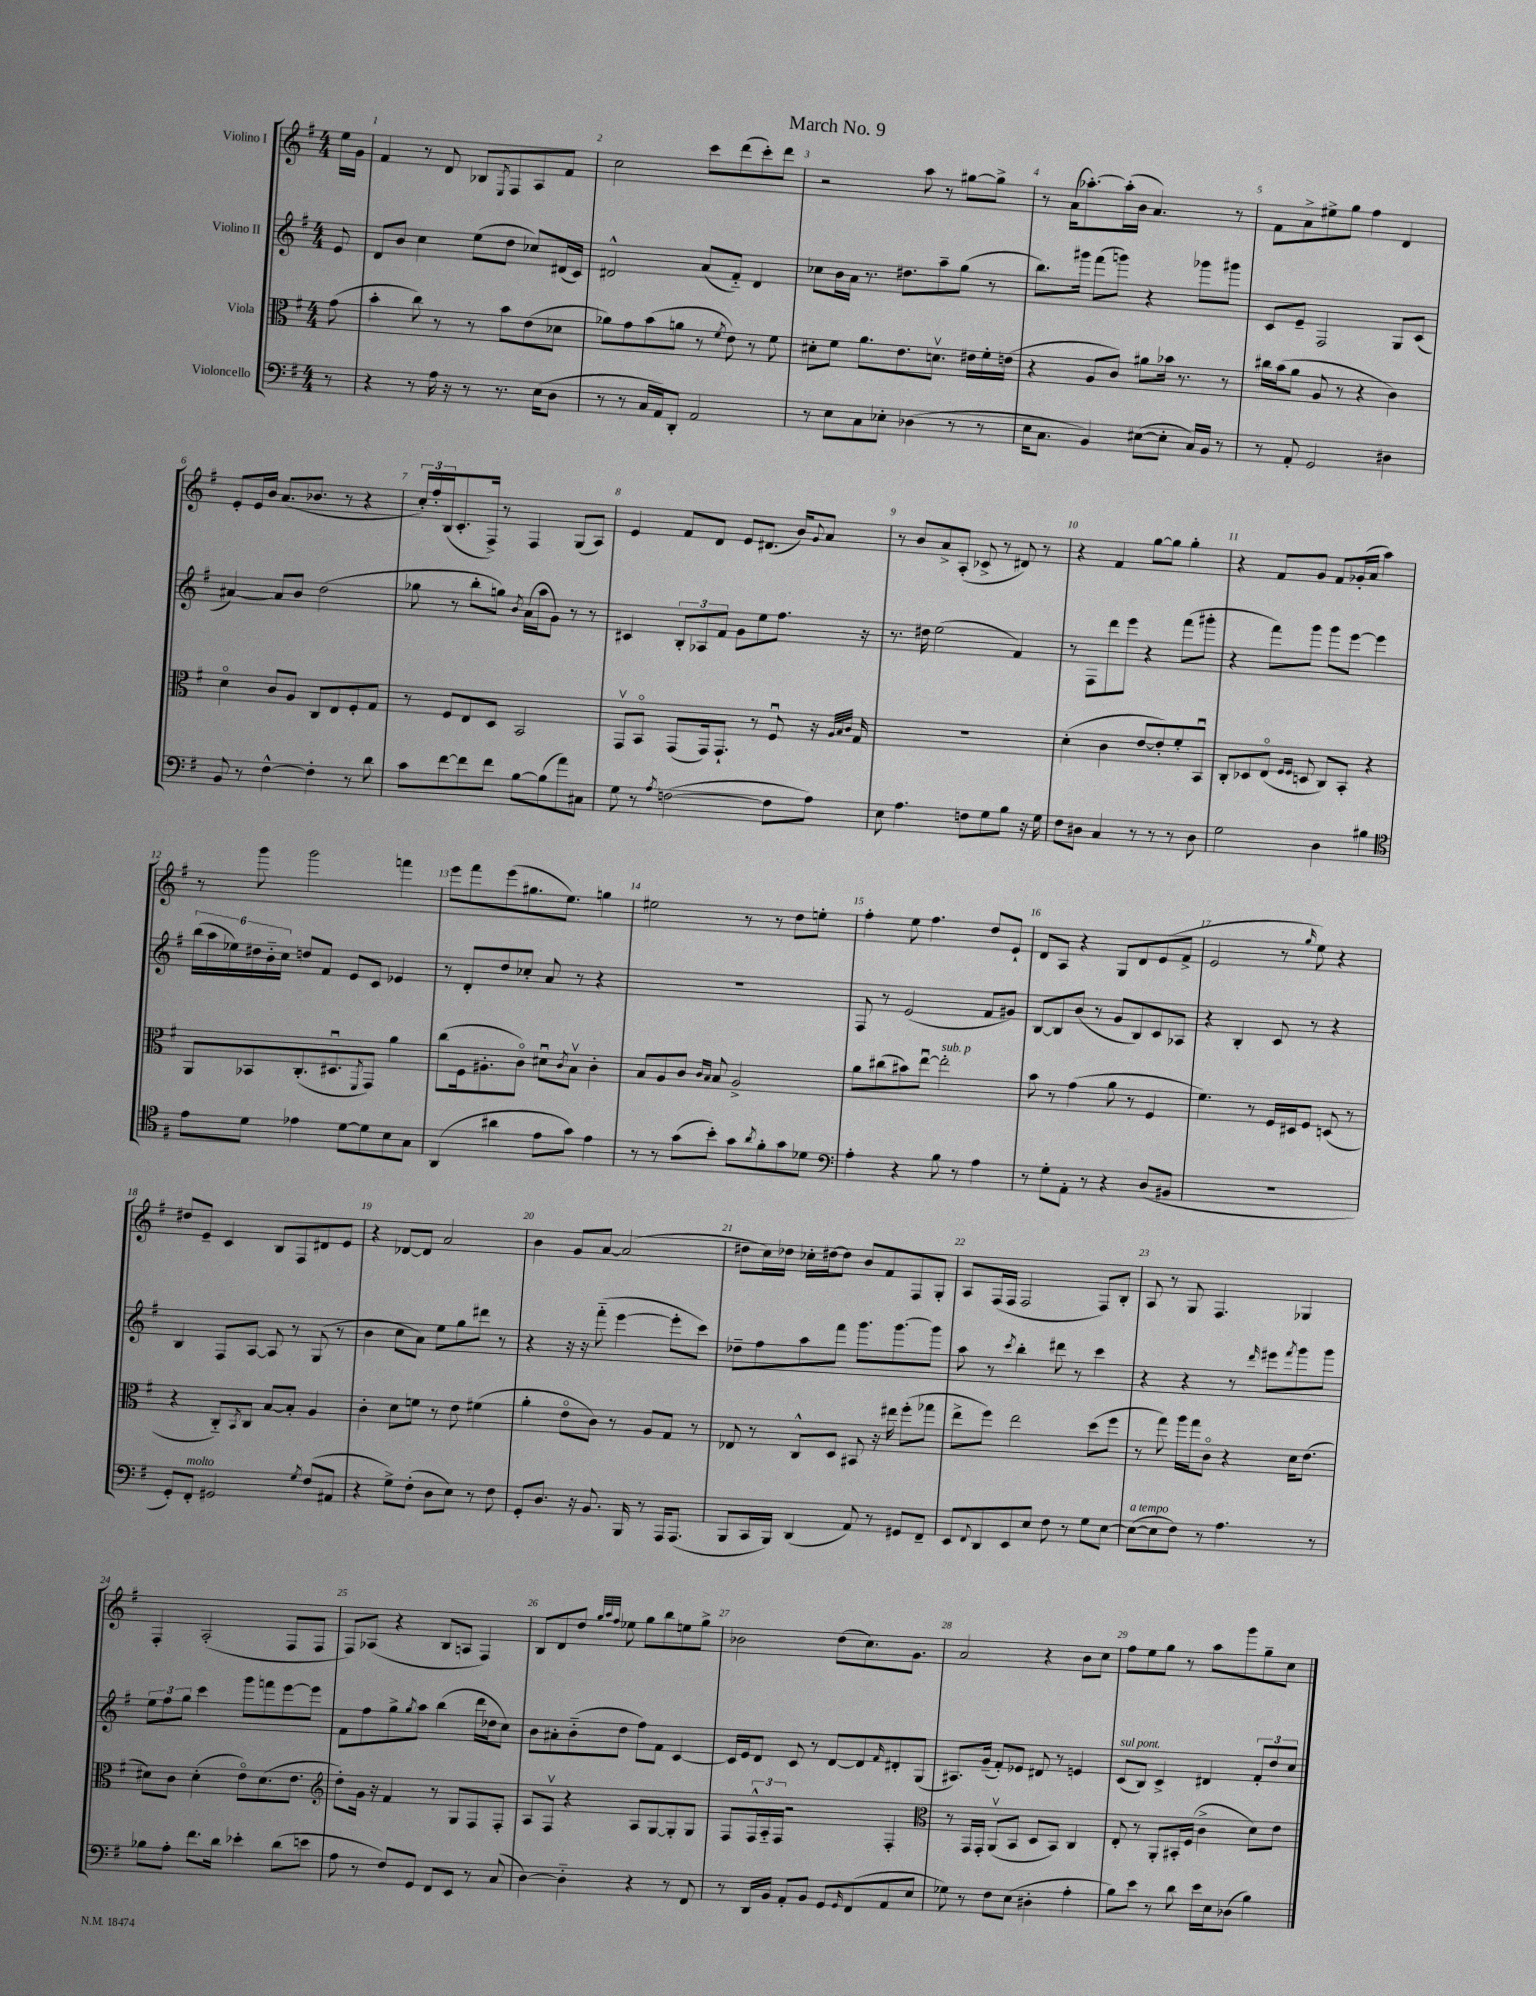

**kern	**kern	**kern	**kern
*part4	*part3	*part2	*part1
*staff4	*staff3	*staff2	*staff1
*I"Violoncello	*I"Viola	*I"Violino II	*I"Violino I
*clefF4	*clefC3	*clefG2	*clefG2
*k[f#]	*k[f#]	*k[f#]	*k[f#]
*M4/4	*M4/4	*M4/4	*M4/4
=	=	=	=
8r	(8g\	8e/	16ee\LL
.	.	.	16g\JJ
=1	=1	=1	=1
4r	4b'\	8d/L	4f#/
.	.	8b/J	.
8r	8cc\)	4cc\	8r
16A\	8r	.	8d/
16r	.	.	.
8r	8r	(8ee\L	8B-X/L
.	.	.	8qE/
8.r	8b\L	8dd\J	8F#/
.	(8e\	8cc-X/L)	8A/
(16E\KL	.	.	.
8D\J	8d-X\J	(16d#X/L	8f#/J
.	.	16c/JJ)	.
=2	=2	=2	=2
8r	8a-X\L)	2d#X^^/	2cc\
8r	8g\	.	.
16C/LL	(8b\	.	.
16AA/J)	.	.	.
8DD'/J	8an\J	.	.
2AA/	8r	(8a/L	8ccc\L
.	8qf#/	.	.
.	8e\)	8f#/J)	(8ddd\
.	8r	4d#/	8ccc'\)
.	8f#\	.	8ddd\J
=3	=3	=3	=3
8r	8d#X'\L	8cc-X\L	2r
8E\L	8f#\J	16b\L	.
.	.	16a\JJ	.
8C\	8.a\L	8.r	.
8E-X'\J	.	.	.
.	8.e\	8.dd#X\L	.
(4D-X\	.	.	8aa\
.	8.dnv\J	8aa~\	8r
8r	.	(8gg\J	[8gg#X\L
.	16e#X\LL	.	.
8r	16f#'\	8r	8gg#^\J]
.	(16en\JJ	.	.
=4	=4	=4	=4
16E\KL	4r	8.bb\L)	8r
8.C\J	.	.	.
.	.	.	(16a\KL
.	.	16ggg#X\Jk	[8.aa-X'\)
4BB/)	8A/L	(8fff#\L	.
.	8c/J)	8gggn\J)	(16aa-'\L]
.	.	.	16b\JJ
([8E#X\L	8a#X\L	4r	4.a/)
8E#'\J]	16b-X\Jk	.	.
.	8.r	.	.
16C/LL)	.	8ggg-X\L	.
16BB/JJ	.	.	.
8r	8r	8ggg#X\J	8r
=5	=5	=5	=5
8r	16cc#X\LL	8c/L	8f#\L
.	(16b\J	.	.
8AA'/	8a\J	8e~/J	8a^\
2GG/	8A/	2F#/	8ee#X^\
.	8r	.	8gg\J
.	4r	.	4ff#\
4D#X\	4c\)	8G/L	4d/
.	.	(8c/J	.
!!LO:LB:g=z
=6	=6	=6	=6
8BB/	4d\	[4a#X/)	8e'/L
8r	.	.	16e/L
.	.	.	16b/JJ
[4F#^^\	8c/L	8a#/L]	(8.a/L
.	8A/J	8b/J	.
.	.	.	8.b-X/J
4F#'\]	8C/L	(2dd\	.
.	8E/	.	8r
8r	8F#'/	.	4r
8d\	8G/J	.	.
=7	=7	=7	=7
8c\L	8r	8gg-X\	24cc'/LL)
.	.	.	24ff#'/
.	.	.	(24B/J
[8f#\	8F#/L	8r	8.c'/
8f#\]	8E/	8bb'\L	.
.	.	.	16F#^/Jk)
8f#\J	8D/J	8ggn\J)	8r
.	.	8qb/	.
[8B\L	2BB/	(16a\LL	4F#/
.	.	16aa\J	.
(8B\]	.	8g\J)	.
8a\)	.	8r	(8G/L
8C#X\J	.	8r	8A/J)
=8	=8	=8	=8
8G\	8GGv/L	4c#X/	4e/
8r	8BB/J	.	.
8qA/	.	.	.
([2Fn\	(8GG/L	12B'/L	8f#/L
.	.	12A-X/	.
.	16GG/k)	.	8d/J
.	.	12f#/J	.
.	8.GG`/J	.	.
.	.	8g\L	8e/L
.	8r	8ee\	(8.d#X/J
8F\L]	8F#u/	8.ff#\J	.
.	.	.	16b/KL)
.	.	.	8qqg/
8A\J)	16r	.	8a/J
.	32qqA/LLL	.	.
.	32qqB/	.	.
.	32qqc/JJJ	.	.
.	16G/	16r	.
=9	=9	=9	=9
8E\	1r	8.r	8r
4.A\	.	.	8b/L
.	.	16dd#X\	.
.	.	(2ee\	8a^/
.	.	.	(8A'/J
8Fn\L	.	.	8c-X^/
8G\	.	.	8r
8B\J	.	4f#/)	8d#X/)
16r	.	.	8r
16G\	.	.	.
=10	=10	=10	=10
8F#\L	(4d'\	8r	4r
8D#X\J	.	8F#\L	.
4C/	4c\	8ddd\	4f#/
.	.	8eee\J	.
8r	[8e/L	4r	[8gg\L
8r	8e'/])	.	8gg\J]
8r	8f#'/	(8fff#\L	4gg'\
8D#\	8BBu/J	8ggg#X'\J	.
=11	=11	=11	=11
2G\	8C'/L	4r	4r
.	8D-X/	.	.
.	(8E/J	8fff#\L)	8f#/L
.	16qqF#/LL	.	.
.	16qqF#/JJ	.	.
.	8Dn/	8ggg\J	8g/J
4D\	8C/L)	8ggg\L	8f#/L
.	8BB'/J	[8eee\J	(16g-X'/L
.	.	.	16a/JJ
4B#X\	4r	4eee\]	4aa\)
!!LO:LB:g=z
=12	=12	=12	=12
*clefC4	*	*	*
8e\L	8AA/L	(24bb\LL	8r
.	.	24aa\	.
.	.	24ee-X\)	.
8d\J	8BB-X/	24dd#X\	8ggg\
.	.	24b\	.
.	.	24cc\JJ	.
4e-X\	(8.C'/	8ddn/L	2ggg\
.	.	8f#/J	.
.	8.D#Xu/	.	.
[8d\L	.	8e/L	.
.	8qFF#/	.	.
8d\]	8GG/J)	8c/J	.
8B\	4a\	4e-X/	4fffn\
8G\J	.	.	.
=13	=13	=13	=13
(4AA/	(8cc\L	8r	8eee\L
.	16F#\k	8d'/L	8fff#\
.	8.A#X'\	.	.
4a#X\	.	8dd/	(8eee\
.	8c\J)	8cc-X'/J	8.gg#X\
8e\L	8d#Xu\L	8a/	.
.	.	.	8.ee\J)
.	8qc/	.	.
8g\J)	8Bv\J	8r	.
4e\	4c'\	4r	4ggn\
=14	=14	=14	=14
8r	8B/L	1r	2ee#X\
8r	8A/	.	.
(8g\L	8c/J	.	.
.	16qqc/LL	.	.
.	16qqB/JJ	.	.
8b'\J)	8B/	.	.
8g\L	2A^/	.	8r
8qa/	.	.	.
8f#'\	.	.	8r
8g\	.	.	8dd\L
8d-X\J	.	.	8een'\J
=15	=15	=15	=15
*clefF4	*	*	*
4A'\	8a\L	8F#/	4ff#'\
.	(8cc#X\	8r	.
4r	8b#X\)	(2e/	8ee\
.	[8eeu\J	.	4.ff#\
!	!LO:TX:a:i:t=sub. p	!	!
8B\	2ee'\]	.	.
8r	.	.	.
4A\	.	8f#/L	8dd/L
.	.	8g#X/J)	8e`/J
=16	=16	=16	=16
8r	8b\	[8B/L	8d/L
8G'\L	8r	8B/]	8A/J
8AA'\J	(4g\	(8b/J	4r
8r	.	8r	.
4r	8a\	8g/L	8G/L
.	8r	8B/)	8d/
(8D/L	4F#/	8c/	(8e/
8BB#X/J	.	8A-X/J	8f#^/J
=17	=17	=17	=17
1r	4.f#\)	4r	2e/
.	.	4B'/	.
.	8r	.	.
.	16F#/LL	8c/	8r
.	16D#X/J	.	.
.	.	.	16qqgg/
.	8F#/J	8r	8ee\)
.	(8Dn/	4r	4r
.	8r	.	.
!!LO:LB:g=z
=18	=18	=18	=18
8GG'/L)	4r	4B/	8dd#X/L
!LO:TX:a:i:t=molto	!	!	!
8FF#'/J	.	.	8e~/J
2GG#X/	8C/L)	8F#/L	4c/
.	8qBB/	.	.
.	8C/J	[8A/J	.
.	[8B/L	8A/]	8B/L
.	8B'/J]	8r	8F#/
8qG/	.	.	.
(8F#/L	4A/	(8G/	8d#X/
8AA#X/J	.	8r	8e/J
=19	=19	=19	=19
4r	4c'\	4b\	4r
8G^\L)	8d\L	8cc\L	[8d-X/L
(8F#'\J	8fn\J	8a\J)	8d-/J]
8D\L	8r	8ee\L	2a/
8E\J)	8e\	8gg\	.
8r	(4f#X\	8ddd#X\J	.
8F#\	.	8r	.
=20	=20	=20	=20
8GG'/L	4a'\	4r	4b\
8.D/J	.	.	.
.	8e\L	16r	8g/L
16r	.	16r	.
8.BB/	8c\J)	(8fff#\	[8a/J
.	8r	[4eee\	(2a/]
16BBB/	.	.	.
8r	8A/L	.	.
16AAA/KL	8G/J	8eee'\L]	.
(8.AAA/J	.	.	.
.	8r	8ccc\J)	.
=21	=21	=21	=21
8BBB/L	8E-X/	8dd-X~\L	8dd#X\L
16CC/L	8r	8ff#\	16cc\L)
16BBB/JJ)	.	.	16dd-X\JJ
(4DD/	8C^^/L	8aa\	16cc-X'\LL
.	.	.	[16dd#X\J
.	8D/J	8fff#\J	8dd#\J]
8AA/)	8BB#X/	8.ggg\L	8b/L
8r	16r	.	8f#/
.	16ee#X\	[8.ggg\	.
8GG#X/L	(8ff#'\L	.	8F#/
8FF#~/J	8gg-X\J	8ggg\J]	8G'/J
=22	=22	=22	=22
8EE/L	8ee^\L	8aa\	8A/L
8qqFF#/	.	.	.
8DD/	8ff#\J)	8r	(16F#/L
.	.	.	16F#/JJ
.	.	8qccc/	.
8EE/	2ee\	4bb'\	2F#/
8E/J	.	.	.
8F#\	.	8ddd#X\	.
8r	.	8r	.
8G\L	(8dd\L	4ccc\	8F#/L)
[8E\J	8ff#\J	.	8B'/J
=23	=23	=23	=23
!LO:TX:a:i:t=a tempo	!	!	!
(8E\L_	8r	4r	8A/
8E\]	8gg\)	.	8r
8F#\J)	16aa\LL	4r	8G/
.	16gg\J	.	.
8r	8c\J	.	4.F#/
4.A\	4r	8r	.
.	.	16qqddd/	.
.	.	8eee#X\L	.
.	.	8qfff#/	.
.	16d\KL	8ggg\	4G-X/
.	(8.e\J	.	.
8r	.	8ggg\J	.
!!LO:LB:g=z
=24	=24	=24	=24
8B-X\L	8d#X\L)	12ee\L	4F#'/
.	.	12ff#\	.
8A'\J	8c\J	.	.
.	.	12gg\J	.
8.f#\L	(4d#'\	4ccc\	(2A'/
16d\Jk	.	.	.
4e-X'\	8e\L)	8ggg\L	.
.	(8.d#\	8fffn\	.
(8d\L	.	[8eee\	8F#/L
.	8.e\J	.	.
8en\J	.	8eee\J]	8F#/J
=25	=25	=25	=25
*	*clefG2	*	*
8A\	8dd'\L)	8f#\L	8F#/L)
8r	16g\Jk	8ff#\	(8A-X/J
.	16r	.	.
8F#/L)	4f#/	8gg^\	4r
.	.	8qgg/	.
8GG/J	.	8aa\J	.
8FF#/L	8r	(4bb\	8B/L
8EE/J	8G/L	.	8An/J
8r	8F#/	16ddd\LL	4F#/)
.	.	16dd-X\J	.
(8C/	8F#'/J	8cc\J)	.
=26	=26	=26	=26
[4D\)	8A/L	8b\L	8B/L
.	8F#v/J	8a#X'\	8d/
4D\]	4r	(8b\	8dd/J
.	.	.	32qqgg/LLL
.	.	.	32qqaa/
.	.	.	32qqff#/JJJ
.	.	8dd\J	8ee-X\
4r	8A/L	8ff#\L)	8gg\L
.	[8G/	8f#\J	8bb\
8r	8G'/]	[4c/	8een\
8FF#/	8G/J	.	8gg^\J
=27	=27	=27	=27
8r	8F#/L	16c/LL]	2b-X\
.	.	16e/J	.
16DD/LL	24F#^^/L	8d/J	.
.	24A/	.	.
16BB/JJ	.	.	.
.	24F#/JJ	.	.
8AA'/L	2r	8c/	.
8BB/J	.	8r	.
8GG/L	.	[8d/L	(8dd\L
16qqGG/	.	.	.
(8FF#/	.	8d/]	8.cc\)
.	.	16qqf#/	.
8AA/	4F#'/	8d#X'/	.
.	.	.	8.g\J
8E/J	.	(8G/J	.
=28	=28	=28	=28
*	*clefC3	*	*
8G-X\)	8r	8.A#X/L)	2a/
8r	16GG/LL	.	.
.	16GG'/JJ	(16g~/Jk	.
8F#\L	(8AAv/L	8f#'/L)	.
(8E\J	8BB/J	8e-X/J	.
4D#X'\	8D/L	8d#X/	4r
.	8BB/J)	8r	.
4A'\	4C/	4en/	8b\L
.	.	.	8cc\J
=29	=29	=29	=29
!	!	!LO:TX:a:i:t=sul pont.	!
8B\L)	8E'/	(8c/L	8ff#\L
8e\J	8r	8B/J)	8ee\
8r	8AA'/L	4c^/	8gg\J
8d\	16BB#X'/L	.	8r
.	(16F#/JJ	.	.
16e\LL	4c^\	4d#X/	8aa\L
16E\J	.	.	.
(8D-X\J	.	.	8ggg\
4B\)	8d\L)	12f#'/L	8gg~\
.	.	12dd/	.
.	8e\J	.	8cc\J
.	.	12cc/J	.
==	==	==	==
*-	*-	*-	*-
